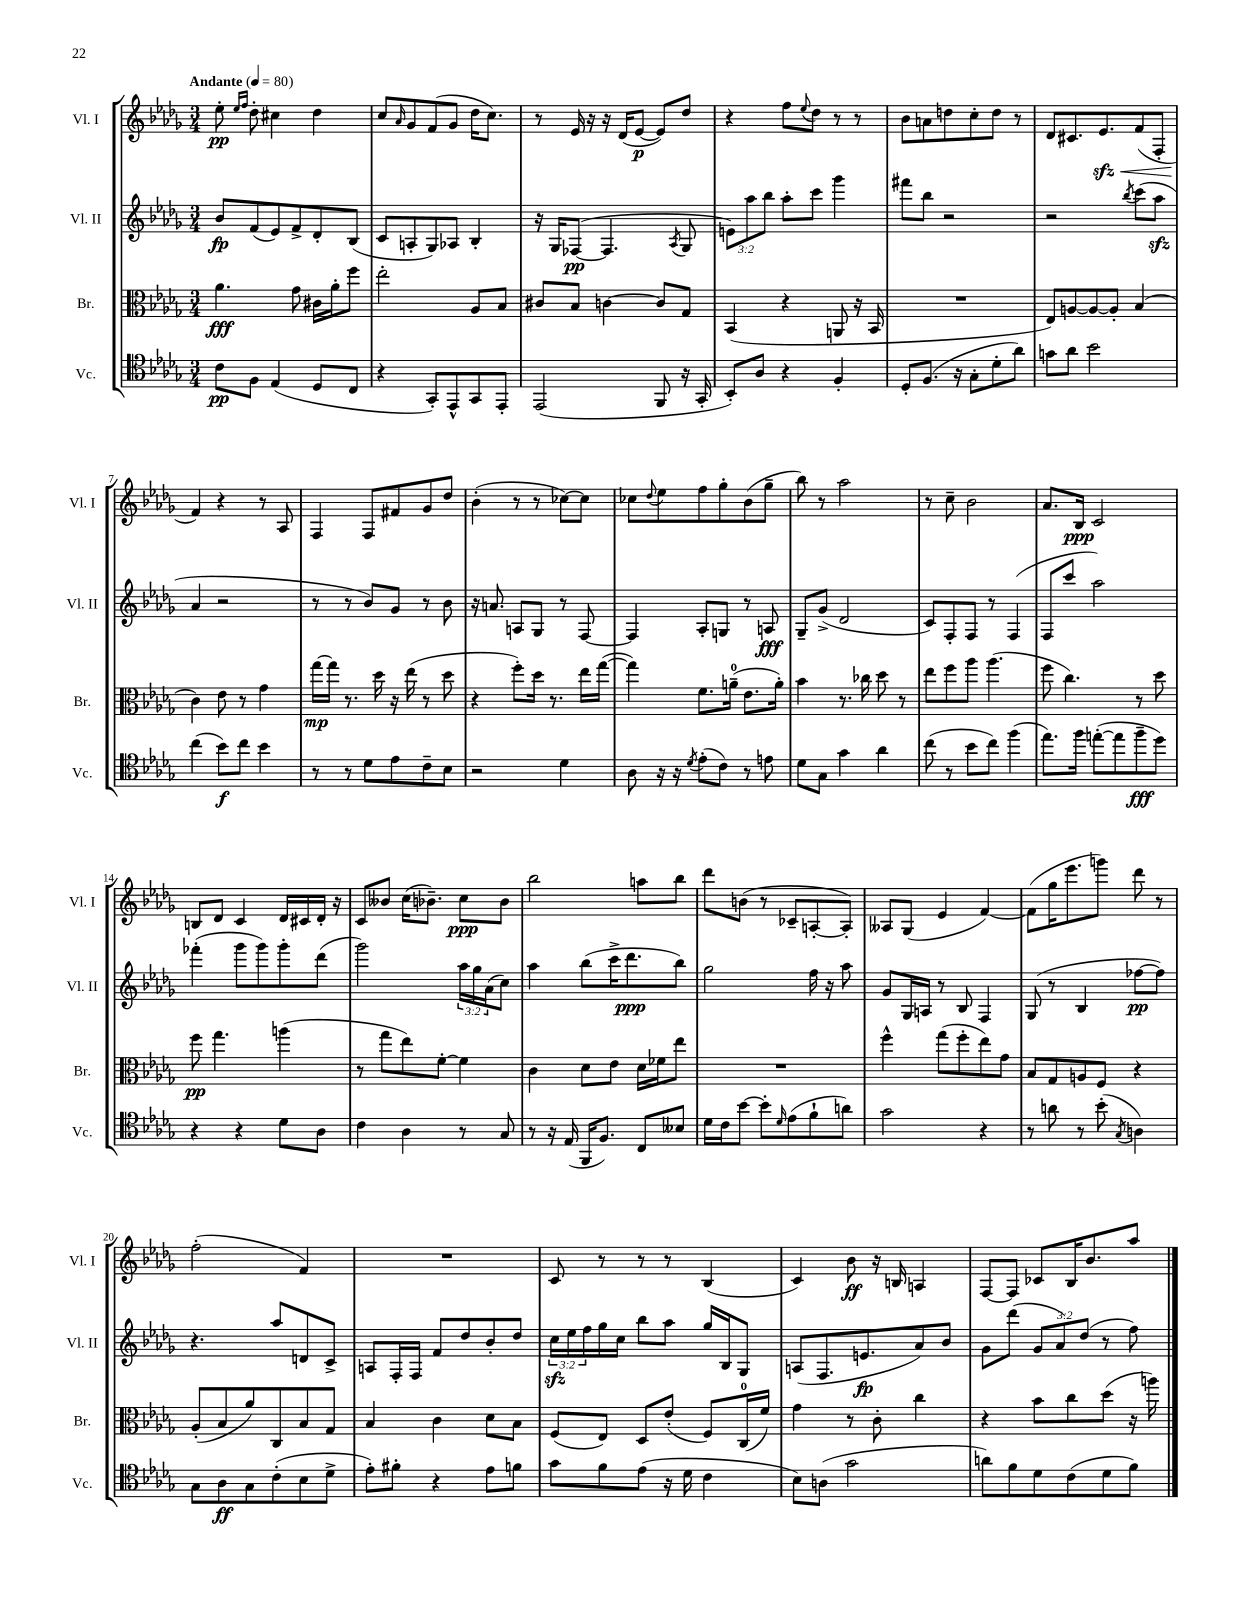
<<
\new StaffGroup <<
\new Staff = "s0" \with { instrumentName = "Vl. I" shortInstrumentName = "Vl. I" } {
    \clef treble \key des \major \numericTimeSignature \time 3/4 \tempo "Andante" 4 = 80
    ees''8-.\pp \grace { ees''16 f''16 } des''8-. cis''4 des''4 |
    c''8 \grace { aes'16 } ges'8 f'8( ges'8 des''16 c''8.) |
    r8 ees'16 r16 r16 des'16( ees'8~\p ees'8) des''8 |
    r4 f''8 \appoggiatura { ees''8 } des''8 r8 r8 |
    bes'8 a'8 d''8 c''8-. d''8 r8 |
    des'8 cis'8. ees'8.\sfz\< f'8( f8-. |
    f'4\!) r4 r8 aes8 |
    f4 f8 fis'8 ges'8 des''8 |
    bes'4-.( r8 r8 ces''8~) ces''8 |
    ces''8 \appoggiatura { des''8 } ees''8 f''8 ges''8-. bes'8( ges''8-- |
    bes''8) r8 aes''2 |
    r8 c''8-- bes'2 |
    aes'8. bes16\ppp c'2 |
    b8 des'8 c'4 des'16 cis'16 des'16-. r16 |
    c'8 beses'8 c''16( bes'8.--) c''8\ppp bes'8 |
    bes''2 a''8 bes''8 |
    des'''8 b'8( r8 ces'8-- a8~-. a8-.) |
    aeses8 ges8( ees'4 f'4~) |
    f'8( ges''16 ees'''8. g'''8) des'''8 r8 |
    f''2-.( f'4) |
    R2. |
    c'8 r8 r8 r8 bes4( |
    c'4) bes'8\ff r16 b16 a4 |
    f8~ f8 ces'8 bes16 bes'8. aes''8 \bar "|." |
}
\new Staff = "s1" \with { instrumentName = "Vl. II" shortInstrumentName = "Vl. II" } {
    \clef treble \key des \major \numericTimeSignature \time 3/4 \override Staff.TupletNumber.text = #tuplet-number::calc-fraction-text
    bes'8\fp f'8( ees'8) f'8-> des'8-. bes8( |
    c'8 a8-. ges8) aes8 bes4-. |
    r16 ges16 fes8~\pp( fes4. \acciaccatura { aes8 } ges8 |
    \tuplet 3/2 { e'8) aes''8 bes''8 } aes''8-. c'''8 ges'''4 |
    fis'''8 bes''8 r2 |
    r2 \acciaccatura { bes''8 } c'''8( aes''8\sfz |
    aes'4 r2 |
    r8 r8 bes'8) ges'8 r8 bes'8 |
    r16 a'8. a8 ges8 r8 f8~ |
    f4 aes8-. g8 r8 a8\fff |
    ges8-- ges'8->( des'2 |
    c'8) f8-. f8 r8 f4( |
    f8 c'''8 aes''2) |
    fes'''4-.( ges'''8 ges'''8) ges'''8-. des'''8( |
    ges'''2) \tuplet 3/2 { aes''16 ges''16 aes'16( } c''8) |
    aes''4 bes''8( c'''16-> des'''8.\ppp bes''8) |
    ges''2 f''16 r16 aes''8 |
    ges'8 ges16 a16 r8 bes8 f4 |
    ges8( r8 bes4 fes''8~\pp fes''8) |
    r4. aes''8 d'8 c'8-> |
    a8 f16-. f16 f'8 des''8 bes'8-. des''8 |
    \tuplet 3/2 { c''16\sfz ees''16 f''16 } ges''16 c''16 bes''8 aes''8 ges''16 bes16 ges8 |
    a8( f8. e'8.\fp aes'8) bes'8 |
    ges'8 des'''8( \tuplet 3/2 { ges'8 aes'8) des''8( } r8 f''8) \bar "|." |
}
\new Staff = "s2" \with { instrumentName = "Br." shortInstrumentName = "Br." } {
    \clef alto \key des \major \numericTimeSignature \time 3/4
    aes'4.\fff ges'8 cis'16 aes'16-. f''8 |
    ees''2-. aes8 bes8 |
    cis'8 bes8 c'4~ c'8 ges8 |
    bes,4( r4 a,8 r16 bes,16 |
    R2. |
    ees8) a8~ a8~ a8-. bes4( |
    c'4) ees'8 r8 ges'4 |
    ges''16~\mp ges''16 r8. des''16 r16 ees''16( r8 des''8 |
    r4 f''8-.) des''16 r8. ees''16 ges''16~( |
    ges''4) f'8. a'16-0--( ees'8. a'16-.) |
    bes'4 r8. ces''16 des''8 r8 |
    ees''8 f''8 aes''8 aes''4.( |
    f''8 c''4.) r8 des''8 |
    f''8\pp ges''4. a''4( |
    r8 ges''8 ees''8) f'8~-. f'4 |
    c'4 des'8 ees'8 des'16 fes'16 ees''8 |
    R2. |
    f''4-^ ges''8( f''8-. ees''8) ges'8 |
    bes8 ges8 a8 f8 r4 |
    aes8-.( bes8 aes'8) c8 bes8 ges8 |
    bes4 c'4 des'8 bes8 |
    f8( ees8) des8 ees'8-.( f8) c16-0( f'16) |
    ges'4 r8 c'8-. c''4 |
    r4 bes'8 c''8 des''8( r16 a''16) \bar "|." |
}
\new Staff = "s3" \with { instrumentName = "Vc." shortInstrumentName = "Vc." } {
    \clef tenor \key des \major \numericTimeSignature \time 3/4
    c'8\pp f8 ees4( des8 c8 |
    r4 ges,8-.) ees,8-^ ges,8 ees,8-. |
    ees,2( f,8 r16 ges,16-. |
    bes,8-.) aes8 r4 f4-. |
    des8-. f8.( r16 ges8-. des'8-. aes'8) |
    g'8 aes'8 bes'2 |
    c''4( bes'8\f) c''8 bes'4 |
    r8 r8 des'8 ees'8 c'8-- bes8 |
    r2 des'4 |
    aes8 r16 r16 \acciaccatura { des'8 } ees'8-.( c'8) r8 e'8 |
    des'8 ges8 ges'4 aes'4 |
    c''8( r8 bes'8 c''8) f''4( |
    ees''8.) f''16 e''8~-.( e''8 f''8--\fff des''8) |
    r4 r4 des'8 aes8 |
    c'4 aes4 r8 ges8 |
    r8 r16 ees16( f,16 f8.) c8 beses8 |
    des'16 c'16 bes'8~ bes'8-. \grace { des'16 } ees'8( f'8-! a'8) |
    ges'2 r4 |
    r8 a'8 r8 bes'8-.( \acciaccatura { ges8 } a4) |
    ges8 aes8\ff ges8 c'8-.( bes8 des'8-> |
    ees'8-.) fis'8-. r4 ees'8 f'8 |
    ges'8 f'8 ees'8( r16 des'16 c'4 |
    bes8) a8( ges'2 |
    a'8) f'8 des'8 c'8( des'8 f'8) \bar "|." |
}
>>
>>
